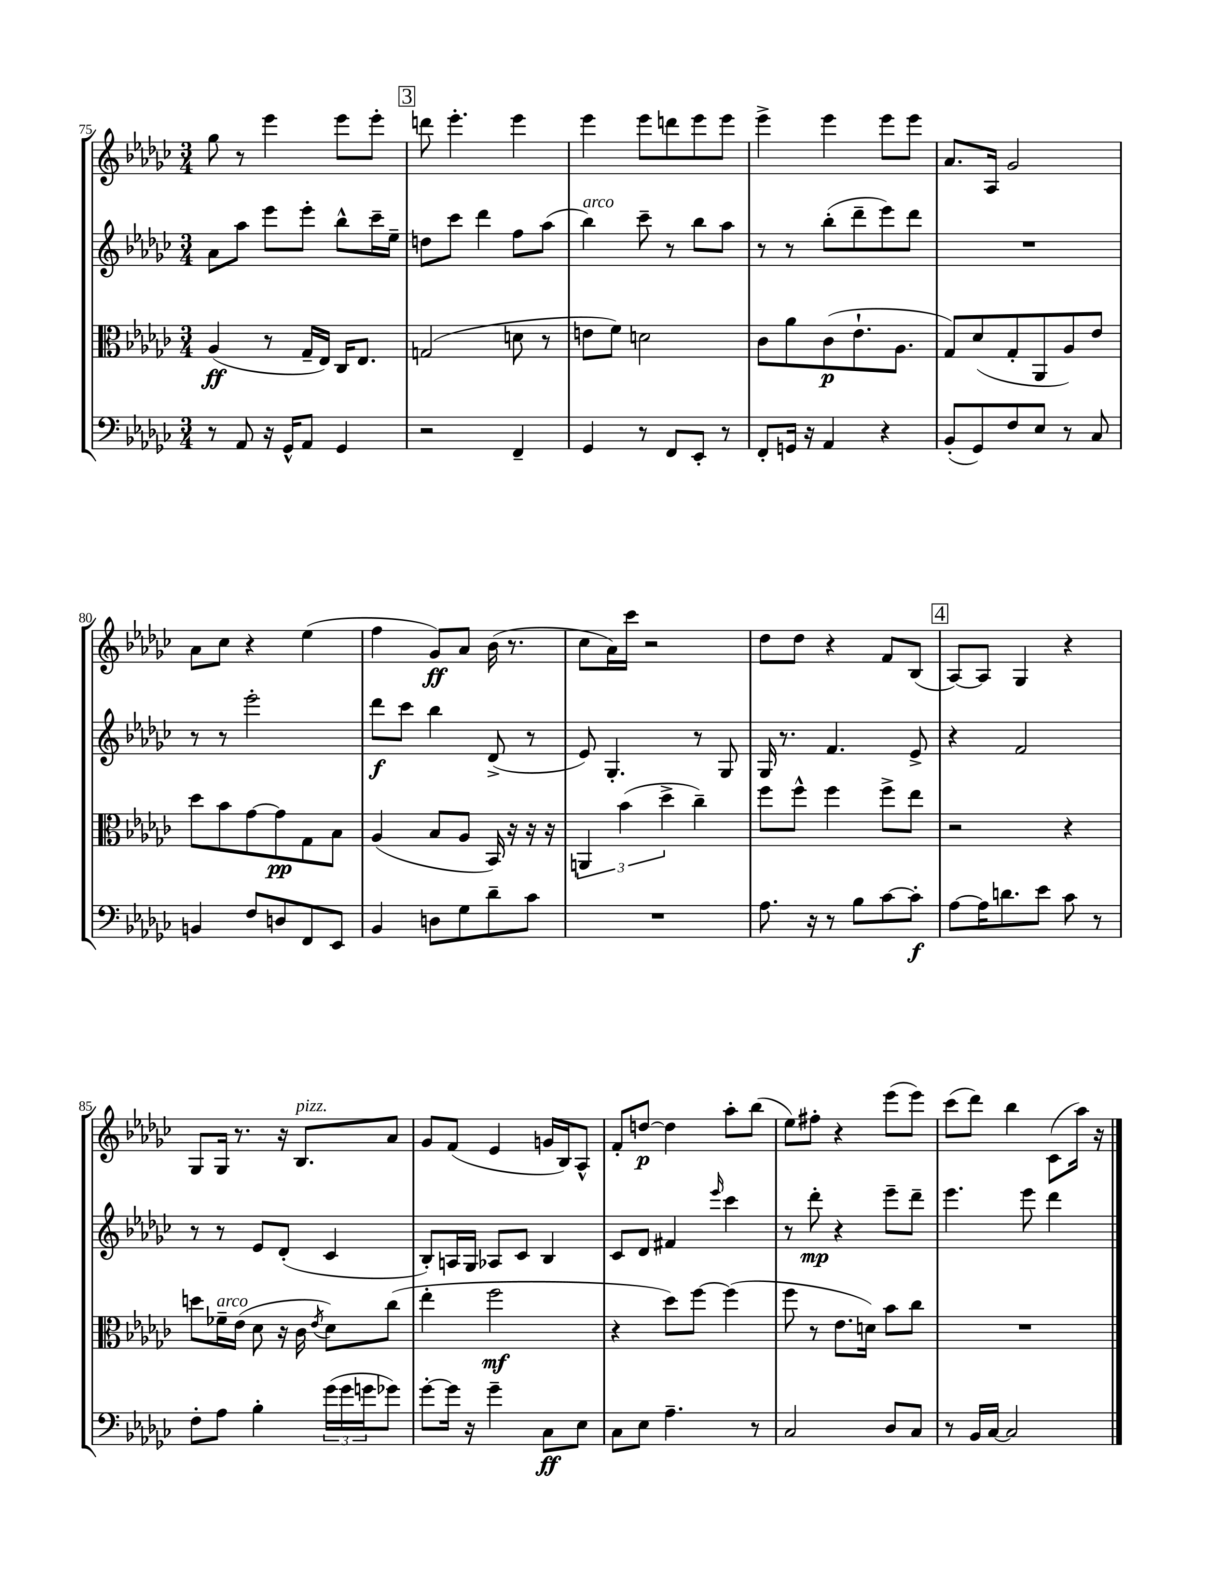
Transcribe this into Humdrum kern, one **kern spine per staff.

**kern	**dynam	**kern	**dynam	**kern	**dynam	**kern	**dynam
*part4	*part4	*part3	*part3	*part2	*part2	*part1	*part1
*staff4	*staff4	*staff3	*staff3	*staff2	*staff2	*staff1	*staff1
*clefF4	*	*clefC3	*	*clefG2	*	*clefG2	*
*k[b-e-a-d-g-c-]	*	*k[b-e-a-d-g-c-]	*	*k[b-e-a-d-g-c-]	*	*k[b-e-a-d-g-c-]	*
*M3/4	*	*M3/4	*	*M3/4	*	*M3/4	*
=75	=75	=75	=75	=75	=75	=75	=75
8r	.	(4A-/	ff	8a-\L	.	8gg-\	.
8AA-/	.	.	.	8aa-\J	.	8r	.
16r	.	8r	.	8eee-\L	.	4eee-\	.
16GG-^^/KL	.	.	.	.	.	.	.
8AA-/J	.	16G-~/LL	.	8eee-'\J	.	.	.
.	.	16E-/JJ)	.	.	.	.	.
4GG-/	.	16C-/KL	.	8bb-^^\L	.	8eee-\L	.
.	.	8.E-/J	.	.	.	.	.
.	.	.	.	16ccc-~\L	.	8eee-'\J	.
.	.	.	.	16ee-~\JJ	.	.	.
!!LO:REH:place=s1:t=3
=76	=76	=76	=76	=76	=76	=76	=76
2r	.	(2Gn/	.	8ddn\L	.	8dddn\	.
.	.	.	.	8ccc-\J	.	4.eee-'\	.
.	.	.	.	4ddd-\	.	.	.
4FF~/	.	8dn\	.	8ff\L	.	4eee-\	.
.	.	8r	.	(8aa-\J	.	.	.
=77	=77	=77	=77	=77	=77	=77	=77
!	!	!	!	!LO:TX:a:i:t=arco	!	!	!
4GG-/	.	8en\L	.	4bb-\)	.	4eee-\	.
.	.	8f\J)	.	.	.	.	.
8r	.	2dn\	.	8ccc-~\	.	8eee-\L	.
8FF/L	.	.	.	8r	.	8dddn\	.
8EE-'/J	.	.	.	8bb-\L	.	8eee-\	.
8r	.	.	.	8aa-\J	.	8eee-\J	.
=78	=78	=78	=78	=78	=78	=78	=78
8FF'/L	.	8c-\L	.	8r	.	4eee-^\	.
16GGn/Jk	.	8a-\	.	8r	.	.	.
16r	.	.	.	.	.	.	.
4AA-/	.	(8c-\	p	(8bb-'\L	.	4eee-\	.
.	.	8.e-`\	.	8ddd-~\	.	.	.
4r	.	.	.	8eee-\)	.	8eee-\L	.
.	.	8.A-\J	.	.	.	.	.
.	.	.	.	8ddd-\J	.	8eee-\J	.
=79	=79	=79	=79	=79	=79	=79	=79
(8BB-'/L	.	8G-/L)	.	2.r	.	8.a-/L	.
8GG-/)	.	(8d-/	.	.	.	.	.
.	.	.	.	.	.	16A-/Jk	.
8F/	.	8G-'/	.	.	.	2g-/	.
8E-/J	.	8AA-/	.	.	.	.	.
8r	.	8A-/)	.	.	.	.	.
8C-/	.	8e-/J	.	.	.	.	.
!!LO:LB:g=z
=80	=80	=80	=80	=80	=80	=80	=80
4BBn/	.	8dd-\L	.	8r	.	8a-\L	.
.	.	8b-\	.	8r	.	8cc-\J	.
8F/L	.	[8g-\	.	2eee-'\	.	4r	.
8Dn/	.	8g-\]	pp	.	.	.	.
8FF/	.	8G-\	.	.	.	(4ee-\	.
8EE-/J	.	8B-\J	.	.	.	.	.
=81	=81	=81	=81	=81	=81	=81	=81
4BB-/	.	(4A-/	.	8ddd-\L	f	4ff\	.
.	.	.	.	8ccc-\J	.	.	.
8Dn\L	.	8B-/L	.	4bb-\	.	8g-/L)	ff
8G-\	.	8A-/J	.	.	.	8a-/J	.
8d-~\	.	16BB-/)	.	(8d-^/	.	(16b-\	.
.	.	16r	.	.	.	8.r	.
8c-\J	.	16r	.	8r	.	.	.
.	.	16r	.	.	.	.	.
=82	=82	=82	=82	=82	=82	=82	=82
2.r	.	6AAn/	.	8e-/)	.	8cc-\L	.
.	.	.	.	4.G-'/	.	16a-\L)	.
.	.	(6b-\	.	.	.	.	.
.	.	.	.	.	.	16ccc-\JJ	.
.	.	.	.	.	.	2r	.
.	.	6dd-^\	.	.	.	.	.
.	.	4cc-~\)	.	8r	.	.	.
.	.	.	.	8G-/	.	.	.
=83	=83	=83	=83	=83	=83	=83	=83
8.A-\	.	8ff\L	.	16G-/	.	8dd-\L	.
.	.	.	.	8.r	.	.	.
.	.	8ff^^\J	.	.	.	8dd-\J	.
16r	.	.	.	.	.	.	.
8r	.	4ff\	.	4.f/	.	4r	.
8B-\L	.	.	.	.	.	.	.
[8c-\	.	8ff^\L	.	.	.	8f/L	.
8c-'\J]	f	8ee-\J	.	8e-^/	.	(8B-/J	.
!!LO:REH:place=s1:t=4
=84	=84	=84	=84	=84	=84	=84	=84
[8A-\L	.	2r	.	4r	.	[8A-/L)	.
16A-\K]	.	.	.	.	.	8A-/J]	.
8.dn\	.	.	.	.	.	.	.
.	.	.	.	2f/	.	4G-/	.
8e-\J	.	.	.	.	.	.	.
8c-\	.	4r	.	.	.	4r	.
8r	.	.	.	.	.	.	.
!!LO:LB:g=z
=85	=85	=85	=85	=85	=85	=85	=85
8F'\L	.	8ddn\L	.	8r	.	8G-/L	.
!	!	!LO:TX:a:i:t=arco	!	!	!	!	!
8A-\J	.	16f-X~\L	.	8r	.	16G-/Jk	.
.	.	(16e-\JJ	.	.	.	8.r	.
4B-'\	.	8d-\	.	8e-/L	.	.	.
.	.	16r	.	(8d-'/J	.	16r	.
!	!	!	!	!	!	!LO:TX:a:i:t=pizz.	!
.	.	16c-\	.	.	.	8.B-/L	.
.	.	8qe-/	.	.	.	.	.
(24g-\LL	.	8d-\L)	.	4c-/	.	.	.
24g-\	.	.	.	.	.	.	.
24gn\J	.	.	.	.	.	.	.
8g-X\J)	.	(8cc-\J	.	.	.	8a-/J	.
=86	=86	=86	=86	=86	=86	=86	=86
[8g-'\L	.	4ee-'\	.	8B-'/L)	.	8g-/L	.
16g-\Jk]	.	.	.	16An/L	.	(8f/J	.
16r	.	.	.	16G-/JJ	.	.	.
4g-~\	.	2ff\	mf	8A-X/L	.	4e-/	.
.	.	.	.	8c-/J	.	.	.
8C-\L	ff	.	.	4B-/	.	16gn/LL	.
.	.	.	.	.	.	16B-/J)	.
8E-\J	.	.	.	.	.	8A-^^/J	.
=87	=87	=87	=87	=87	=87	=87	=87
8C-\L	.	4r	.	8c-/L	.	8f'/L	.
8E-\J	.	.	.	8d-/J	.	[8ddn/J	p
4.A-~\	.	8dd-\L)	.	4f#X/	.	4dd\]	.
.	.	[8ff\J	.	.	.	.	.
.	.	.	.	16qqeee-/	.	.	.
.	.	(4ff\]	.	4ccc-\	.	8aa-'\L	.
8r	.	.	.	.	.	(8bb-\J	.
=88	=88	=88	=88	=88	=88	=88	=88
2C-/	.	8ff\	.	8r	.	8ee-\L)	.
.	.	8r	.	8ddd-'\	mp	8ff#X'\J	.
.	.	8.e-\L	.	4r	.	4r	.
.	.	16dn\Jk)	.	.	.	.	.
8D-/L	.	8b-\L	.	8eee-~\L	.	(8eee-\L	.
8C-/J	.	8cc-\J	.	8ddd-~\J	.	8eee-\J)	.
=89	=89	=89	=89	=89	=89	=89	=89
8r	.	2.r	.	4.eee-\	.	(8ccc-\L	.
16BB-/LL	.	.	.	.	.	8ddd-\J)	.
[16C-/JJ	.	.	.	.	.	.	.
2C-/]	.	.	.	.	.	4bb-\	.
.	.	.	.	8eee-\	.	.	.
.	.	.	.	4ddd-\	.	(8c-\L	.
.	.	.	.	.	.	16aa-\Jk)	.
.	.	.	.	.	.	16r	.
==	==	==	==	==	==	==	==
*-	*-	*-	*-	*-	*-	*-	*-
